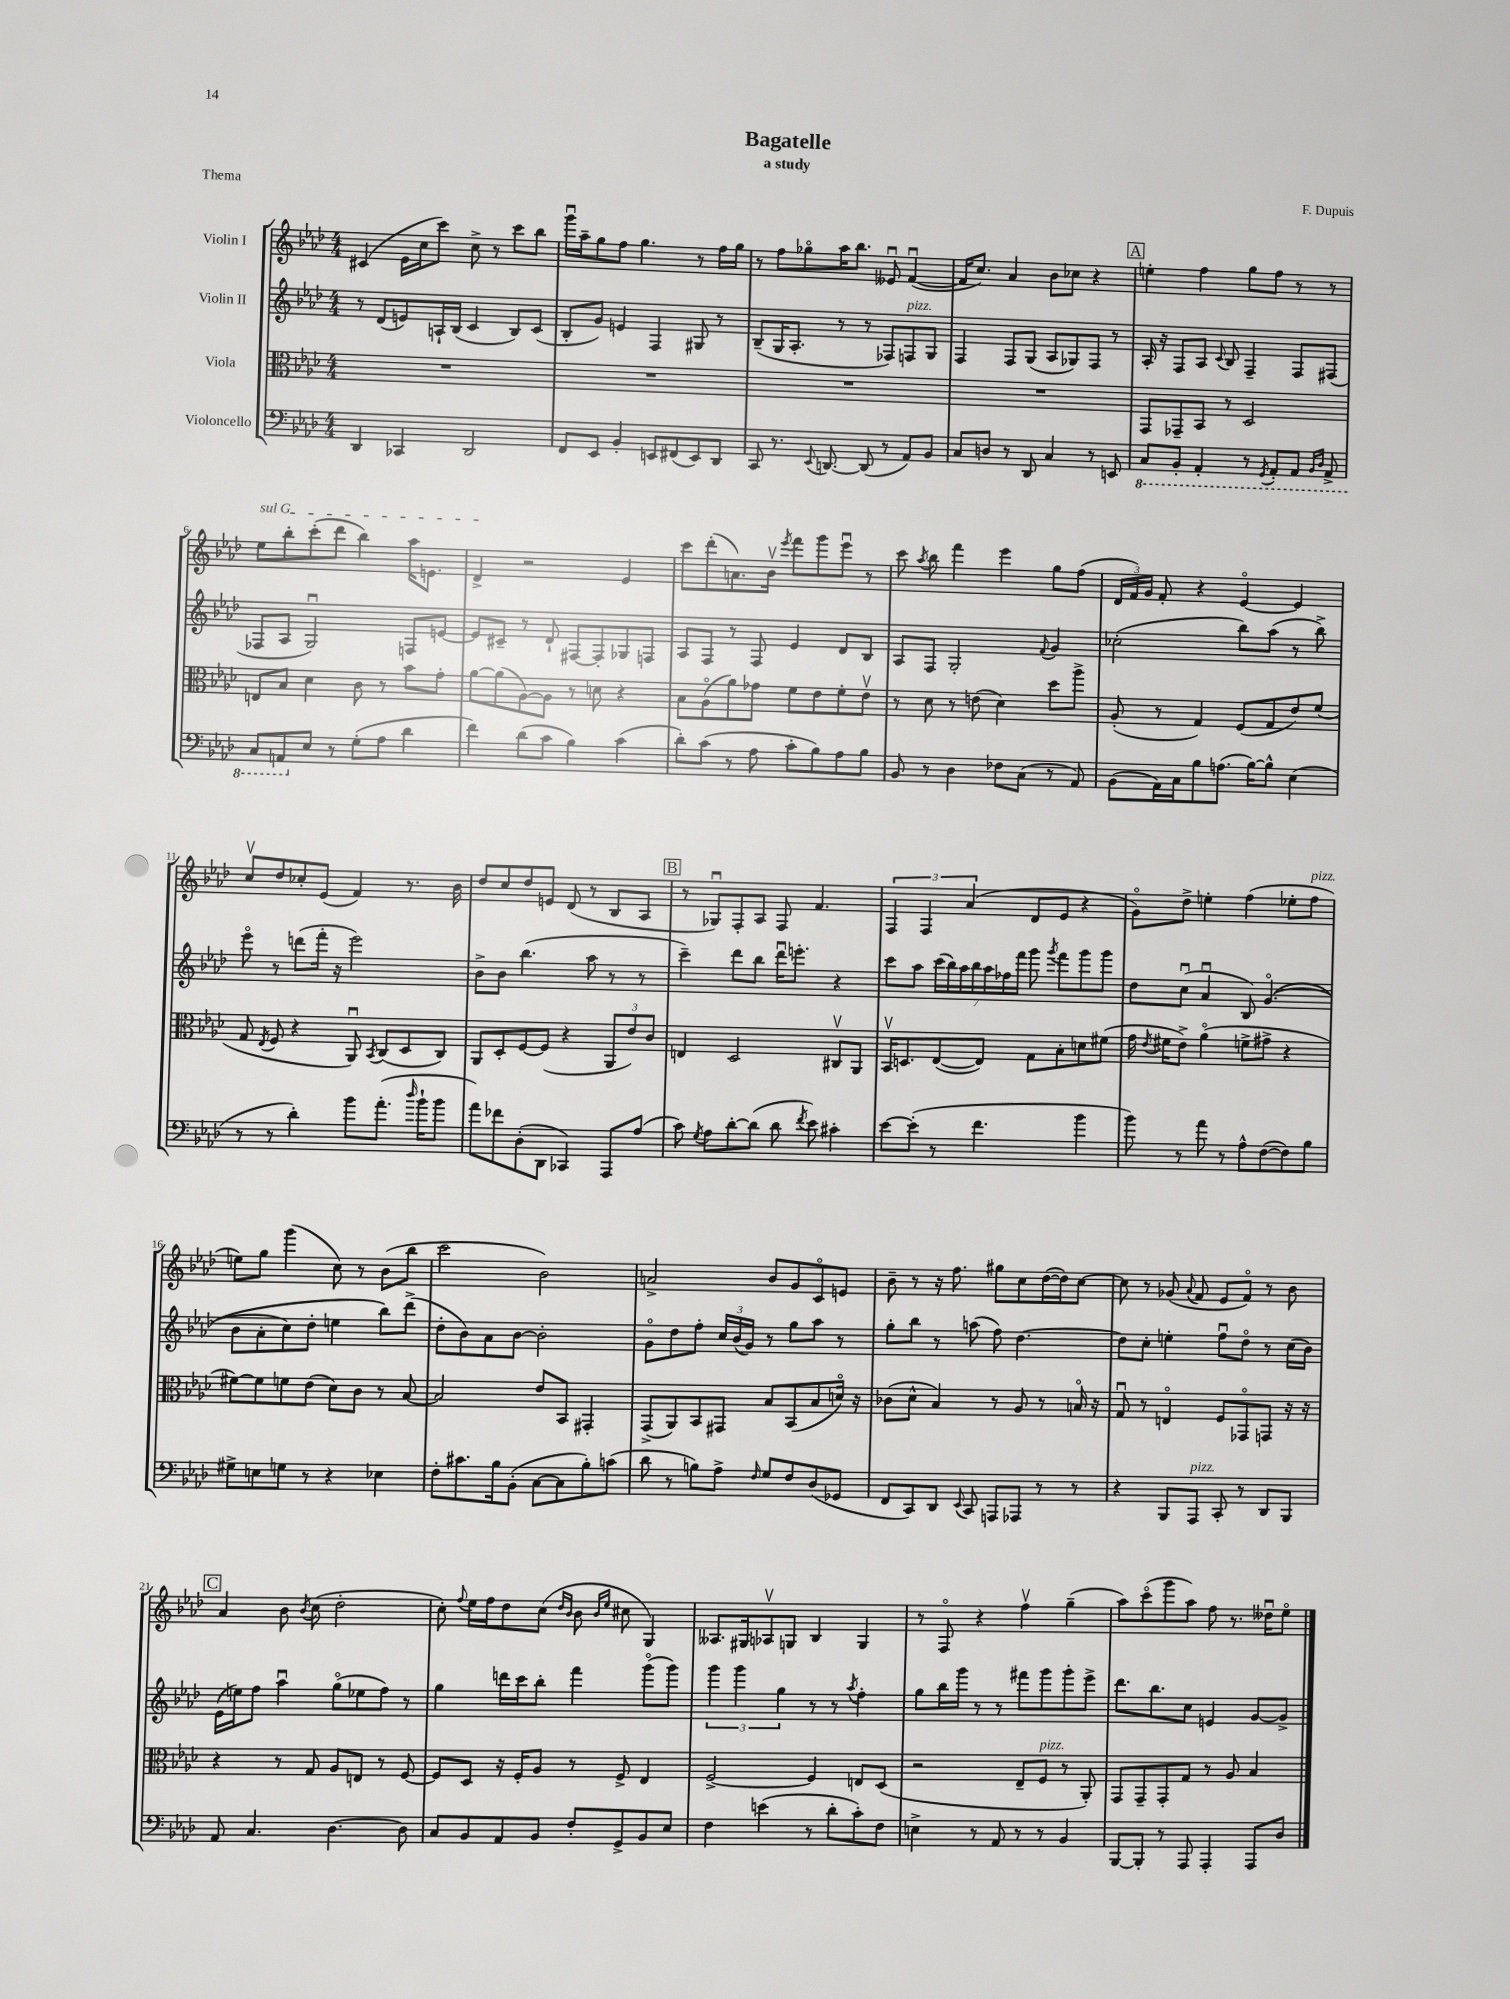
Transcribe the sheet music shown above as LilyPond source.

\header { title = "Bagatelle" composer = "F. Dupuis" subtitle = "a study" piece = "Thema" }
<<
\new StaffGroup <<
\new Staff = "s0" \with { instrumentName = "Violin I" } {
    \clef treble \key aes \major \numericTimeSignature \time 4/4
    \autoBeamOff cis'4( ees'16[ c''16 c'''8]) c''8-> r8 c'''8[ bes''8] |
    g'''16[\downbow aes''16-- g''8 f''8] g''4. r8 f''16[ g''16] |
    r8 f''8[ ges''8\flageolet aes''16 bes''8.] eeses'8\downbow f'4~\downbow( |
    f'16[ c''8.]) aes'4 bes'8[ ces''8] r4 |
    \mark \markup { \box "A" } e''4-. f''4 g''8[ f''8] r8 r8 |
    \once \override TextSpanner.bound-details.left.text = \markup { \italic "sul G" } ees''8[\startTextSpan bes''8-. c'''8-.( des'''8] bes''4) aes''16[ e'8.] |
    des'4->\stopTextSpan r2 ees'4 |
    c'''8[ des'''8-.( a'8.) bes'16]\upbow \acciaccatura { ees'''8 } f'''8[ g'''8 ees'''8]\downbow r8 |
    c'''8 \acciaccatura { aes''8 } bes''8 f'''4 ees'''4 g''8[ f''8]( |
    \tuplet 3/2 { des'16[ f'16) g'16] } f'8-. r4 ees'4~\flageolet ees'4 |
    c''8[\upbow des''8 ces''8-. ees'8]( f'4) r8. bes'16 |
    des''8[ c''8 des''8 e'8] des'8( r8 bes8[ aes8] |
    \mark \markup { \box "B" } r8 ges8[\downbow) f8-. aes8] f8 f'4. |
    \tuplet 3/2 { f4 f4 aes'4( } des'8[ ees'8] r4 |
    g'8[\flageolet) des''8]-> e''4-. f''4( ees''8[-. f''8]^\markup { \italic "pizz." } |
    e''8[) g''8] g'''4( c''8) r8 bes'8[( bes''8] |
    c'''2 bes'2) |
    a'2-> bes'8[ g'8 c'8\flageolet e'8] |
    bes'8-- r8 r16 f''8. gis''8[ c''8 des''16~( des''16) c''8]~ |
    c''8 r8 ges'8( \appoggiatura { aes'8 } f'8 ees'8[ f'8]\flageolet) r8 bes'8 |
    \mark \markup { \box "C" } aes'4 bes'8 \acciaccatura { bes'8 } c''8( des''2-. |
    c''8-.) \appoggiatura { f''8 } ees''16[ f''16 des''8 c''8]( \grace { des''16[ bes'16] } bes'8 \grace { bes'16[ ees''16] } cis''8 g4) |
    aeses8.[ gis16 aes8\upbow g8] bes4 g4 |
    r8 f8\flageolet r4 f''4\upbow g''4--( |
    aes''8[) c'''8\flageolet( g'''8 aes''8]) f''8 r8. deses''16[\downbow ees''8]\flageolet \bar "|." |
}
\new Staff = "s1" \with { instrumentName = "Violin II" } {
    \clef treble \key aes \major \numericTimeSignature \time 4/4
    \autoBeamOff r8 des'8[( e'8) a16-! bes16]( c'4 bes8[) c'8]( |
    bes8[-. g'8]) e'4 f4 gis8 r8 |
    bes8[--( g16 aes8.]-. r8 r8 fes8[) f8^\markup { \italic "pizz." } g8] |
    f4 f8[ g8]( aes8[ ges8) f8] r8 |
    \mark \markup { \box "A" } aes16-. r16 f8[ aes8] \appoggiatura { c'8 } bes8 f4-- f8[ fis8]( |
    fes8[ aes8] g2\downbow) f8[ e'8]~ |
    e'8[ cis'8]-- r8 des'8-! fis8[~ fis8-. ges8 f8] |
    aes8[ f8] r8 f8 ees'4 des'8[ bes8] |
    aes8[ f8] g2-. \appoggiatura { f'8 } g'4 |
    ces''2-.( bes''8[) aes''8]( r8 bes''8->) |
    ees'''8\flageolet r8 d'''8[( f'''16]-. r16 ees'''2) |
    bes'8[-> bes'8] bes''4.( aes''8 r8 r8 |
    \mark \markup { \box "B" } c'''4--) des'''8[ bes''8] des'''16[\downbow e'''8.]-. r4 |
    c'''8[ aes''8] \tuplet 7/4 { c'''16[( bes''16) aes''16 bes''16 aes''16 fes''16 f'''16] } g'''8 \acciaccatura { g'''8 } f'''8[ g'''8 g'''8] |
    des''8[ c''8]\downbow( aes'4\downbow bes8) g'4.\flageolet(\( |
    bes'8[ aes'8-. c''8) des''8]-. e''4 bes''8[\) des'''8]->( |
    des''8[-. bes'8) aes'8 bes'8]~ bes'2-. |
    g'8[\flageolet des''8 f''8]-. \tuplet 3/2 { c''16[ bes'16( g'16]) } r8 g''8[ aes''8] r8 |
    g''8[-. bes''8] r8 a''8( f''8) des''4.~ |
    des''8[ c''8]-. e''4-. f''8[\downbow des''8]\flageolet r8 c''16[( bes'16]) |
    \mark \markup { \box "C" } ees'16[( e''16) f''8] aes''4\downbow g''8[\flageolet( ees''8 f''8]) r8 |
    g''4 d'''16[ c'''16 bes''8]-. f'''4 g'''8[\flageolet( g'''8]) |
    \tuplet 3/2 { g'''4 g'''4 g''4 } r8 r8 \acciaccatura { aes''8 } f''4-. |
    g''8[ bes''16 g'''16] r8 r8 fis'''8[ g'''8 g'''8-. ees'''8]-> |
    des'''8.[ bes''8. c''8] e'4 g'8[~ g'8]-> \bar "|." |
}
\new Staff = "s2" \with { instrumentName = "Viola" } {
    \clef alto \key aes \major \numericTimeSignature \time 4/4
    \autoBeamOff R1 |
    R1 |
    R1 |
    R1 |
    \mark \markup { \box "A" } g,8[ ges,8-- bes,8] r8 des2 |
    e8[ bes8] des'4 c'8 r8 bes'8[ g'8]-. |
    aes'8[~ aes'8( aes8~) aes8] r8 d'8 r4 |
    bes8[ aes8\flageolet( aes'8) ges'8] f'8[ ees'8 f'8-. ees'8]\upbow |
    r8 des'8 r8 e'8( des'4) des''8[ aes''8]-> |
    aes8-.( r8 g4) f8[( g8 ees'8) f'8]( |
    g8 \acciaccatura { ees8 } f8 r4 aes,8\downbow) \acciaccatura { bes,8 } c8[( des8 c8]) |
    aes,8[ des8-. f8~ f8]( r4 \tuplet 3/2 { aes,8[ ees'8) c'8] } |
    \mark \markup { \box "B" } e4 des2 cis8[\upbow aes,8] |
    bes,16[\upbow d8. ees8~( ees8]) g8[ bes8-. d'8 fis'8]( |
    g'16 \acciaccatura { ees'8 } fis'16[ ees'8]->) aes'4\flageolet( f'8[-> gis'8]-> r4 |
    fis'8[~) fis'8 f'8 ees'8]( des'8[) c'8] r8 bes8~ |
    bes2 ees'8[ bes,8] gis,4-. |
    g,8[->( aes,8) bes,8 gis,8] bes8[ bes,8( bes8 d'16]\flageolet) r16 |
    ces'8[( des'8]-^ bes4) r8 aes8 r8 b16\flageolet r16 |
    g8\downbow r8 e4\flageolet f8[ ges,8\flageolet g,8] r16 r16 |
    \mark \markup { \box "C" } r4 r8 g8 aes8[ e8] r8 f8~ |
    f8[ des8] r16 f16[-. aes8] r8 f8-> ees4 |
    f2~-> f4 e8[ des8]( |
    r2 ees8[-- f8]^\markup { \italic "pizz." } r8 aes,8-.) |
    g,8[ g,8-- g,8-. g8] r8 aes8 bes4 \bar "|." |
}
\new Staff = "s3" \with { instrumentName = "Violoncello" } {
    \clef bass \key aes \major \numericTimeSignature \time 4/4
    \autoBeamOff des,4 ces,4 des,2 |
    f,8[ ees,8] bes,4-. e,8[ fis,8( e,8) des,8] |
    c,8 r8. \appoggiatura { ees,8 } d,8.~ d,8( r8 aes,8[) bes,8] |
    c8[ d8] r8 des,8 c4 r8 e,8 |
    \mark \markup { \box "A" } \ottava #-1 c,8[ bes,,8]-. aes,,4-. r8 \acciaccatura { g,,8 } aes,,8[-. aes,,8] \grace { bes,,16[ des,16] } aes,,8-> |
    c,8[ a,,8 \ottava #0 ees8] r8 g8[-.( aes8] des'4 |
    f'4) des'8[( c'8] bes4) c'4( |
    des'8[-.) c'8]( r8 aes8 c'8[-. bes8) aes8 bes8] |
    bes,8 r8 des4 fes8[ c8]( r8 aes,8) |
    bes,8[( aes,16) c16 bes8 a8.]( bes16[~) bes8]-^ ees4( |
    r8 r8 des'4-.) bes'8[ aes'8.]-.( \grace { des''16 } bes'16[-! bes'8] |
    aes'8[) fes'8 des8-.( des,8] ces,4) aes,,8[ aes8]( |
    \mark \markup { \box "B" } c'8) \acciaccatura { g8 } aes8[ des'8~-. des'8]( des'8 \acciaccatura { f'8 } ees'8) cis'4-. |
    ees'8[~ ees'8]-.( r8 f'4. bes'4 |
    bes'8) r8 aes'8 r8 aes8[-^ f8~( f8) bes8] |
    gis8[-> e8 g8] r8 r4 ees4 |
    f8[-. cis'8. bes16 bes,8]-.( c8[~ c8 bes8-.) c'8]( |
    des'8 r8 b8[) aes8]-> \grace { f16 } g8[ f8 des8( ges,8] |
    f,8[ c,8) des,8] \appoggiatura { ees,8 } c,8 a,,8[ aes,,8] r8 r8 |
    r4 bes,,8[ aes,,8]^\markup { \italic "pizz." } c,8-. r8 des,8[ bes,,8] |
    \mark \markup { \box "C" } aes,8 c4. des4.~ des8 |
    c8[ bes,8 aes,8 bes,8] f8[-. g,8-> bes,8 ees8] |
    f4 e'4( r8 des'8[-. c'8-.) f8] |
    e4-> r8 aes,8 r8 r8 bes,4 |
    bes,,8[~ bes,,8]-. r8 aes,,8 aes,,4-. aes,,8[ des8] \bar "|." |
}
>>
>>
